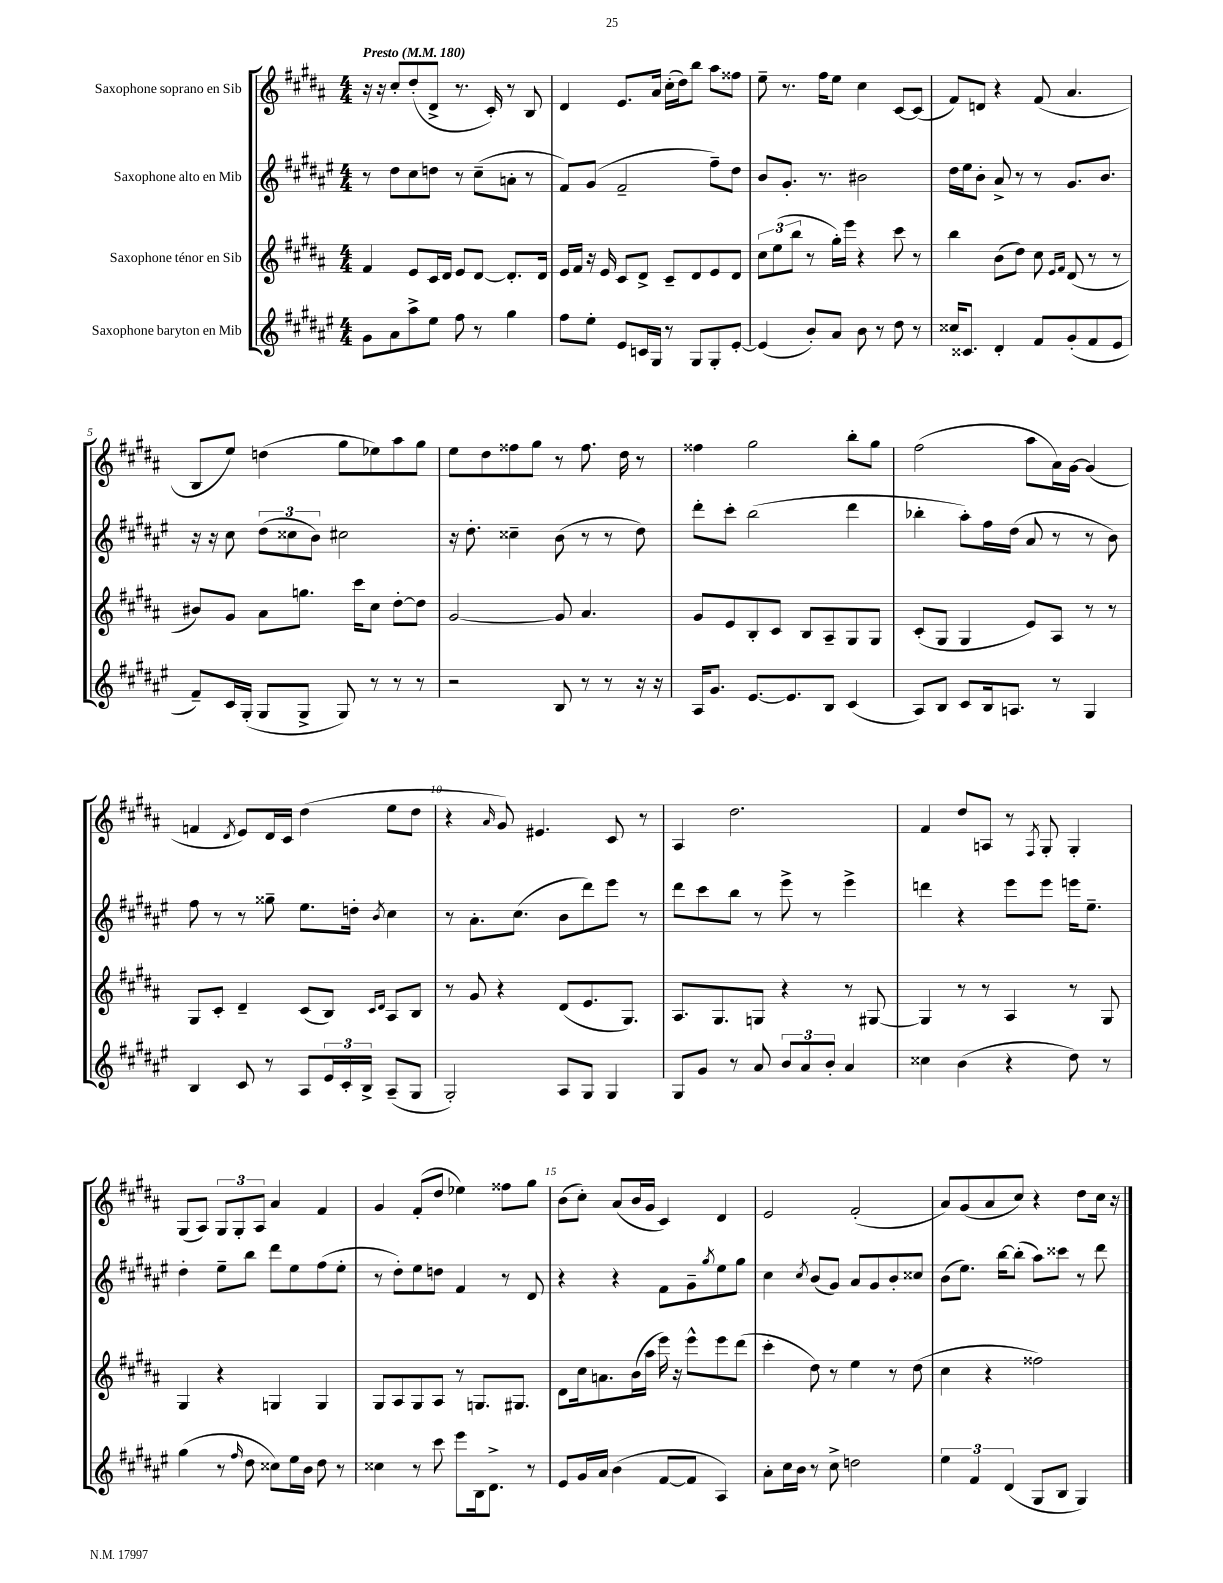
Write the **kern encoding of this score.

**kern	**kern	**kern	**kern
*part4	*part3	*part2	*part1
*staff4	*staff3	*staff2	*staff1
*I"Saxophone baryton en Mib	*I"Saxophone ténor en Sib	*I"Saxophone alto en Mib	*I"Saxophone soprano en Sib
*clefG2	*clefG2	*clefG2	*clefG2
*k[f#c#g#d#a#e#]	*k[f#c#g#d#a#]	*k[f#c#g#d#a#e#]	*k[f#c#g#d#a#]
*M4/4	*M4/4	*M4/4	*M4/4
*MM180	*MM180	*MM180	*MM180
=1	=1	=1	=1
!	!	!	!LO:TX:a:B:t=Presto
8g#\L	4f#/	8r	16r
.	.	.	16r
8a#\	.	8dd#\L	8cc#'/L
8aa#^\	8e/L	8cc#\	(8dd#'/
8ee#\J	16c#/L	8ddn\J	8d#^/J
.	16d#/JJ	.	.
8ff#\	8e/L	8r	8.r
8r	[8d#/J	(8cc#~\L	.
.	.	.	16c#'/)
4gg#\	8.d#'/L]	8an'\J	8r
.	.	8r	8B/
.	16d#/Jk	.	.
=2	=2	=2	=2
8ff#\L	16e/LL	8f#/L)	4d#/
.	16f#/JJ	.	.
8ee#'\J	16r	(8g#/J	.
.	16e/	.	.
8e#/L	8c#/L	2f#~/	8.e/L
16cn/L	8d#^/J	.	.
16G#/JJ	.	.	16a#/Jk
8r	8c#~/L	.	(16cc#'\LL
.	.	.	16dd#\J)
8G#/L	8d#/	.	8bb\J
8G#'/	8e/	8ff#~\L)	8aa#\L
[8e#'/J	8d#/J	8dd#\J	8ff##X\J
=3	=3	=3	=3
(4e#/]	12cc#\L	8b/L	8ee~\
.	(12ee\	.	.
.	.	8.g#'/J	8.r
.	12bb\J	.	.
8b'/L)	8r	.	.
.	.	8.r	16ff#\KL
8a#/J	16gg#'\LL)	.	8ee\J
.	16eee\JJ	.	.
8b\	4r	2b#X\	4cc#\
8r	.	.	.
8dd#\	8ccc#\	.	[8c#/L
8r	8r	.	(8c#/J]
=4	=4	=4	=4
16cc##X/KL	4bb\	16dd#\LL	8f#/L)
8.c##X/J	.	16ee#\J	.
.	.	8b'\J	8dn/J
4d#'/	(8b\L	8a#^/	4r
.	8dd#\J)	8r	.
8f#/L	8cc#\	8r	(8f#/
.	16qqe/LL	.	.
.	16qqf#/JJ	.	.
(8g#'/	(8d#/	8.g#/L	4.a#/
8f#/	8r	.	.
.	.	8.b/J	.
8e#/J	8r	.	.
!!LO:LB:g=z
=5	=5	=5	=5
8f#~/L)	8b#X/L)	16r	8B/L
.	.	16r	.
16c#/L	8g#/J	8cc#\	8ee/J)
(16G#'/JJ	.	.	.
8G#/L	8a#\L	(12dd#\L	(4ddn\
.	.	12cc##X\	.
8G#^/J	8.ggn\J	.	.
.	.	12b\J)	.
8G#/)	.	2cc#X\	8gg#\L
.	16ccc#\KL	.	.
8r	8cc#\J	.	8ee-X\)
8r	[8dd#'\L	.	8aa#\
8r	8dd#\J]	.	8gg#\J
=6	=6	=6	=6
2r	[2g#/	16r	8ee\L
.	.	8.dd#'\	.
.	.	.	8dd#\
.	.	4cc##X~\	8ff##X\
.	.	.	8gg#\J
8B/	8g#/]	(8b\	8r
8r	4.a#/	8r	8.ff##\
8r	.	8r	.
.	.	.	16dd#\
16r	.	8dd#\)	8r
16r	.	.	.
=7	=7	=7	=7
16A#/KL	8g#/L	8ddd#'\L	4ff##X\
8.g#/J	.	.	.
.	8e/	8ccc#'\J	.
[8.e#/L	8B'/	(2bb\	2gg#\
.	8c#/J	.	.
8.e#/]	.	.	.
.	8B/L	.	.
8B/J	8A#~/	.	.
(4c#/	8G#/	4ddd#\	8bb'\L
.	8G#/J	.	8gg#\J
=8	=8	=8	=8
8A#/L)	(8c#'/L	4bb-X'\	(2ff#\
8B/J	8G#/J	.	.
8c#/L	4G#/	8aa#'\L)	.
16B/k	.	16ff#\L	.
8.An/J	.	(16dd#\JJ	.
.	8e/L)	8a#/	8aa#\L
8r	8A#/J	8r	16a#\L)
.	.	.	[16g#\JJ
4G#/	8r	8r	(4g#/]
.	8r	8b\)	.
!!LO:LB:g=z
=9	=9	=9	=9
4B/	8G#/L	8ff#\	4fn/
.	8c#'/J	8r	.
.	.	.	8qd#/
8c#/	4d#~/	8r	8e/L)
8r	.	8gg##X~\	16d#/L
.	.	.	16c#/JJ
8A#/L	(8c#/L	8.ee#\L	(4dd#\
24e#/L	8B/J)	.	.
24c#'/	.	.	.
.	.	16ddn'\Jk	.
24B^/JJ	.	.	.
.	16qqc#/LL	.	.
.	16qqd#/JJ	8qb/	.
(8A#~/L	8A#/L	4cc#\	8ee\L
8G#/J	8B/J	.	8dd#\J
=10	=10	=10	=10
2G#'/)	8r	8r	4r
.	8g#/	8.a#'\L	.
.	.	.	16qqa#/
.	4r	.	8g#/)
.	.	(8.cc#\J	.
.	.	.	4.e#X/
8A#/L	(8d#/L	8b\L	.
8G#/J	8.e/	8ddd#\)	.
4G#/	.	8eee#\J	8c#/
.	8.G#/J)	.	.
.	.	8r	8r
=11	=11	=11	=11
8G#/L	8.A#/L	8ddd#\L	4A#/
8g#/J	.	8ccc#\	.
.	8.G#/	.	.
8r	.	8bb\J	2.dd#\
8a#/	8Gn/J	8r	.
12b/L	4r	8eee#^\	.
12a#/	.	.	.
.	.	8r	.
12b'/J	.	.	.
4a#/	8r	4eee#^\	.
.	[8G#X/	.	.
=12	=12	=12	=12
4cc##X\	4G#/]	4dddn\	4f#/
(4b\	8r	4r	8dd#/L
.	8r	.	8An/J
4r	4A#/	8eee#\L	8r
.	.	.	8qF#/
.	.	8eee#\J	8G#'/
8dd#\)	8r	16eeen\KL	4G#'/
.	.	8.ee#~\J	.
8r	8G#/	.	.
!!LO:LB:g=z
=13	=13	=13	=13
(4gg#\	4G#/	4dd#'\	(8G#/L
.	.	.	8A#/J)
8r	4r	8ee#~\L	12G#/L
.	.	.	12G#'/
16qqff#/	.	.	.
8dd#\	.	8bb\J	.
.	.	.	12A#/J
8cc##X\L)	4Gn/	8ddd#\L	4a#/
16ee#\L	.	8ee#\	.
16b\JJ	.	.	.
8dd#\	4G/	(8ff#\	4f#/
8r	.	8ee#'\J	.
=14	=14	=14	=14
4cc##X\	8G#/L	8r	4g#/
.	8A#/	8dd#'\L)	.
8r	8G#/	8ee#\	(8f#'/L
8ccc#\	8A#/J	8ddn\J	8dd#/J
8eee#\L	8r	4f#/	4ee-X\)
16B\k	8.Gn/L	.	.
8.d#^\J	.	.	.
.	.	8r	8ff##X\L
.	8.G#X/J	.	.
8r	.	8d#/	8gg#\J
=15	=15	=15	=15
8e#/L	8d#\L	4r	(8b\L
16g#/L	16cc#\k	.	8cc#'\J)
16a#/JJ	8.an\	.	.
(4b\	.	4r	(8a#/L
.	(16b\L	.	16b/L
.	16aa#\JJ	.	16g#/JJ
[8f#/L	16eee\)	8f#\L	4c#/)
.	16r	.	.
8f#/J]	8eee^^\L	8g#~\	.
.	.	8qgg#/	.
4A#/)	8eee\	8ee#\	4d#/
.	(8ddd#\J	8gg#\J	.
=16	=16	=16	=16
8a#'\L	4ccc#'\	4cc#\	2e/
16cc#\L	.	.	.
16b\JJ	.	.	.
.	.	8qcc#/	.
8r	8dd#\)	(8b/L	.
8cc#^\	8r	8g#/J)	.
2ddn\	4ee\	8a#/L	(2f#'/
.	.	8g#/	.
.	8r	8b'/	.
.	(8dd#\	8cc##X/J	.
=17	=17	=17	=17
6ee#\	4cc#\	(8b\L	8a#/L)
.	.	8.ee#\J)	(8g#/
6f#/	.	.	.
.	4r	.	8a#/
.	.	[16bb\KL	.
(6d#/	.	.	.
.	.	(8bb'\J]	8cc#/J)
8G#/L	2ff##X\)	8aa#\L)	4r
8B/J	.	8ccc##X\J	.
4G#/)	.	8r	8dd#\L
.	.	8ddd#\	16cc#\Jk
.	.	.	16r
==	==	==	==
*-	*-	*-	*-
